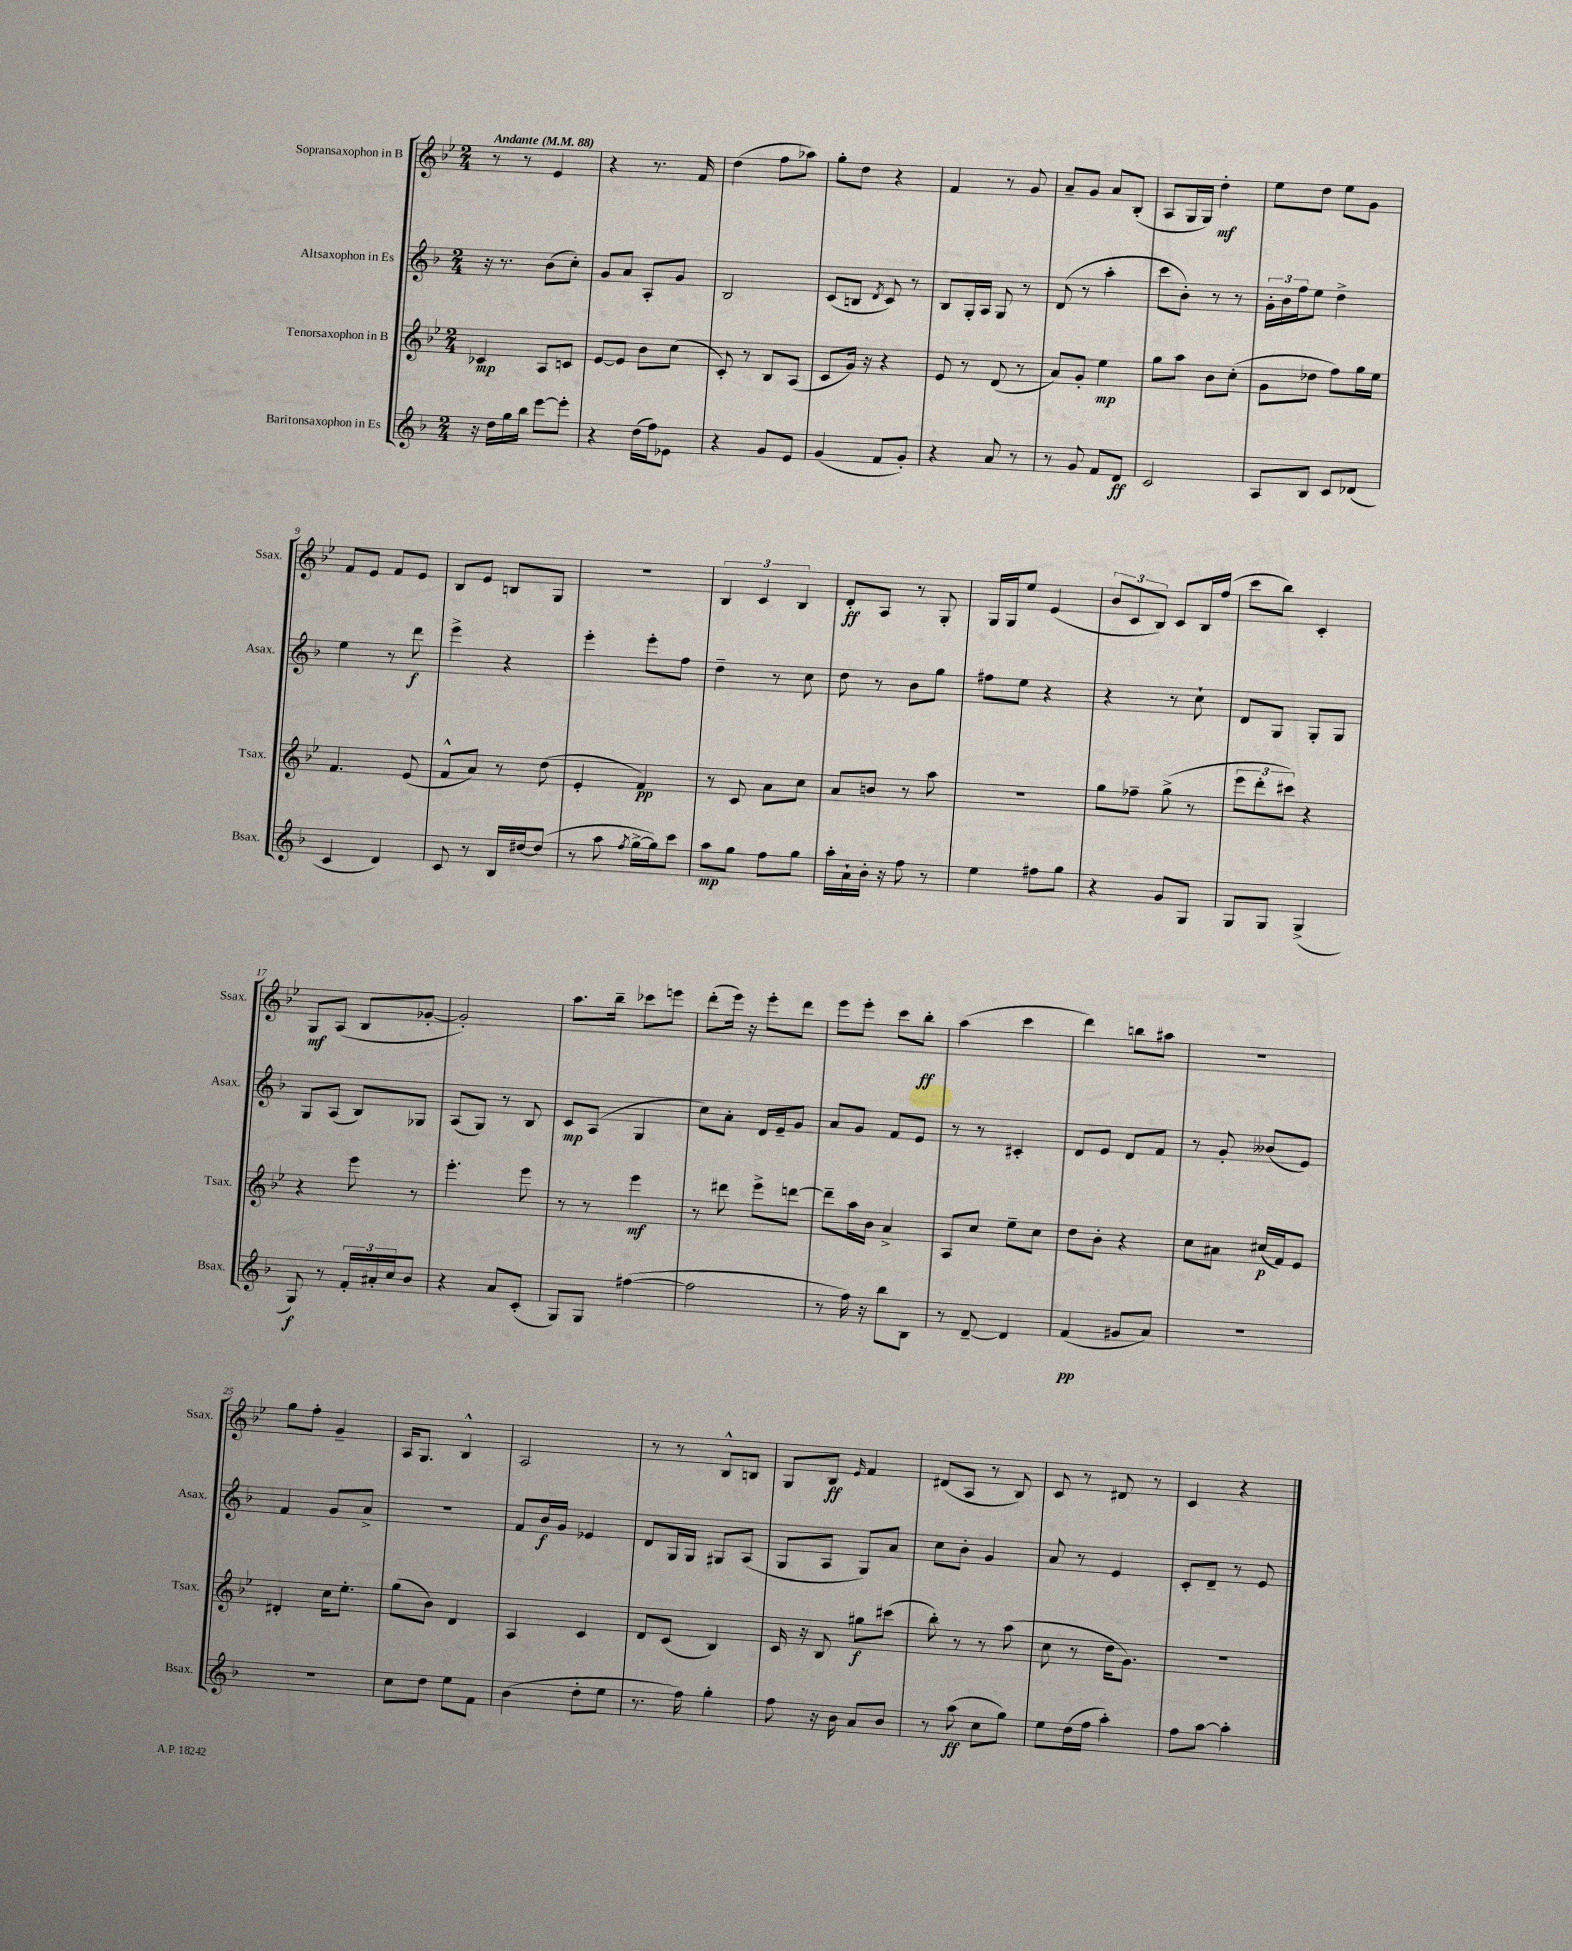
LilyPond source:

<<
\new StaffGroup <<
\new Staff = "s0" \with { instrumentName = "Sopransaxophon in B" shortInstrumentName = "Ssax." } {
    \clef treble \key bes \major \numericTimeSignature \time 2/4 \tempo "Andante" 4 = 88
    r8 r8 ees'4 |
    r4 r8. f'16 |
    d''4( f''8 aes''8) |
    g''8-. d''8 r4 |
    f'4 r8 g'8 |
    a'8-- g'8 a'8 bes8-.( |
    a8 g16 g16) d''4-.\mf |
    ees''8 d''8 ees''8 g'8 |
    f'8 ees'8 f'8 ees'8 |
    bes8 ees'8 b8 g8 |
    R2 |
    \tuplet 3/2 { bes4 c'4 bes4 } |
    d'8-.\ff a8 r8 g8-. |
    g16 g16 ees''8 ees'4( |
    \tuplet 3/2 { bes'8 c'8 bes8) } c'8 bes16 f''16( |
    c'''8 bes''8) c'4-. |
    g8\mf a8( bes8 ges'8~-. |
    ges'2-.) |
    a''8. bes''16-- ces'''8 e'''8 |
    d'''8-.( ees'''16) r16 ees'''8-. d'''8 |
    ees'''8 ees'''8-. c'''8 bes''8-.\ff |
    a''4( c'''4 |
    d'''4) b''8 ais''8 |
    R2 |
    g''8 f''8-. g'4-- |
    a16 g8. bes4-^ |
    a2 |
    r8 r8 bes8-^ b8 |
    g8 bes8\ff \grace { ees'16 } f'4 |
    dis'8( a8 r8 bes8) |
    c'8 r8 dis'8 r8 |
    c'4 r4 \bar "|." |
}
\new Staff = "s1" \with { instrumentName = "Altsaxophon in Es" shortInstrumentName = "Asax." } {
    \clef treble \key f \major \numericTimeSignature \time 2/4
    r16 r8. bes'8( c''8-.) |
    g'8 a'8 a8-. g'8 |
    bes2 |
    c'8( b8 \acciaccatura { d'8 } c'8) r8 |
    bes8 g16-. a16 g8 r8 |
    d'8( r8 a''4-. |
    c'''8 bes'8-.) r8 r8 |
    \tuplet 3/2 { g'16-. bes'16 f''16 } e''8 d''4-> |
    e''4 r8 d'''8\f |
    e'''4-> r4 |
    e'''4-. e'''8-. f''8 |
    d''4-- r8 c''8 |
    d''8 r8 bes'8 g''8 |
    fis''8 e''8 r4 |
    r4 r8 c''8-! |
    d'8 g8 g8-. g8 |
    g8 a8( bes8) ges8 |
    a8( g8) r8 bes8 |
    c'8\mp a8( g4 |
    c''8) a'8-. d'16 e'16-- g'8 |
    a'8 g'8 f'8 e'8 |
    r8 r8 cis'4-. |
    d'8 e'8 d'8 f'8 |
    r8 g'8-. beses'8( e'8) |
    f'4 g'8 a'8-> |
    R2 |
    f'8 bes'16\f g'16 ees'4 |
    d'8 g16 g16 gis8 a8( |
    g8 a8 g8) a'8 |
    c''8 bes'8-. g'4 |
    a'8 r8 e'4 |
    c'8-. d'8-- r8 e'8 \bar "|." |
}
\new Staff = "s2" \with { instrumentName = "Tenorsaxophon in B" shortInstrumentName = "Tsax." } {
    \clef treble \key bes \major \numericTimeSignature \time 2/4
    ces'4\mp a8 c'8 |
    ees'8~ ees'8 bes'8 c''8( |
    c'8-.) r8 bes8 a8( |
    c'8 g'16) r16 r4 |
    ees'8 r8 d'8( r8 |
    a'8) g'8-. ees''4\mp |
    g''8 a''8 bes'8 c''8-.( |
    g'8 des''8 f''8) g''16 ees''16 |
    f'4. ees'8( |
    f'8-^ a'8) r8 d''8( |
    ees'4-. f'4\pp) |
    r8 c'8 a'8 c''8 |
    a'8 b'8 r8 a''8 |
    R2 |
    g''8 fes''8-- g''8->( r8 |
    \tuplet 3/2 { ees'''8 d'''8-. cis'''8) } r4 |
    r4 ees'''8 r8 |
    ees'''4.-. ees'''8 |
    r8 r8 ees'''4\mf |
    r8 dis'''8 ees'''8-> d'''8~ |
    d'''8-- a''16 bes'16 a'4-> |
    a8 c''8 ees''8-- c''8 |
    d''8 bes'8-. r4 |
    c''8 ais'8 cis''16\p( f'16) ees'8 |
    dis'4-. c''16 ees''8.-. |
    g''8( bes'8) d'4 |
    a4 c'4 |
    d'8 c'8( bes4) |
    c'16 r16 bes8 gis''8\f cis'''8( |
    bes''8-.) r8 r8 a''8( |
    c''8 r8 d''16 g'8.) |
    R2 \bar "|." |
}
\new Staff = "s3" \with { instrumentName = "Baritonsaxophon in Es" shortInstrumentName = "Bsax." } {
    \clef treble \key f \major \numericTimeSignature \time 2/4
    r16 d''16 g''16 bes''16 e'''8~ e'''8-. |
    r4 d''16( f''16) ees'8 |
    r4 g'8 e'8 |
    g'4( f'8 g'8-.) |
    r4 a'8 r8 |
    r8 g'8 f'8 d'8\ff |
    c'2 |
    a8 bes8 c'8 des'8( |
    c'4 d'4) |
    c'8 r8 bes16 dis''16~ dis''8( |
    r8 a''8 \acciaccatura { f''8 } g''16~-> g''16) c'''8 |
    a''8\mp g''8 f''8 g''8 |
    a''16-. a'16-! bes'16-. r16 f''8 r8 |
    e''4 fis''8 g''8 |
    r4 g'8 g8 |
    g8 g8 g4->( |
    g8\f) r8 \tuplet 3/2 { f'16-. ais'16-. c''16 } bes'8 |
    r4 a'8 c'8-.( |
    g8) g8 fis''4~( |
    fis''2 |
    r8 f''16) r16 bes''8 bes8 |
    r8 d'8~-- d'4 |
    f'4\pp( gis'8 a'8) |
    R2 |
    R2 |
    c''8 d''8 e''8 f'8 |
    bes'4( d''8-. e''8 |
    r8. f''16) g''4-. |
    f''8 r16 bes'16 a'8 bes'8 |
    r8 a''8\ff( c''8 g''8) |
    e''8 d''16( f''16 a''4-.) |
    f''8 a''8~ a''4-. \bar "|." |
}
>>
>>
